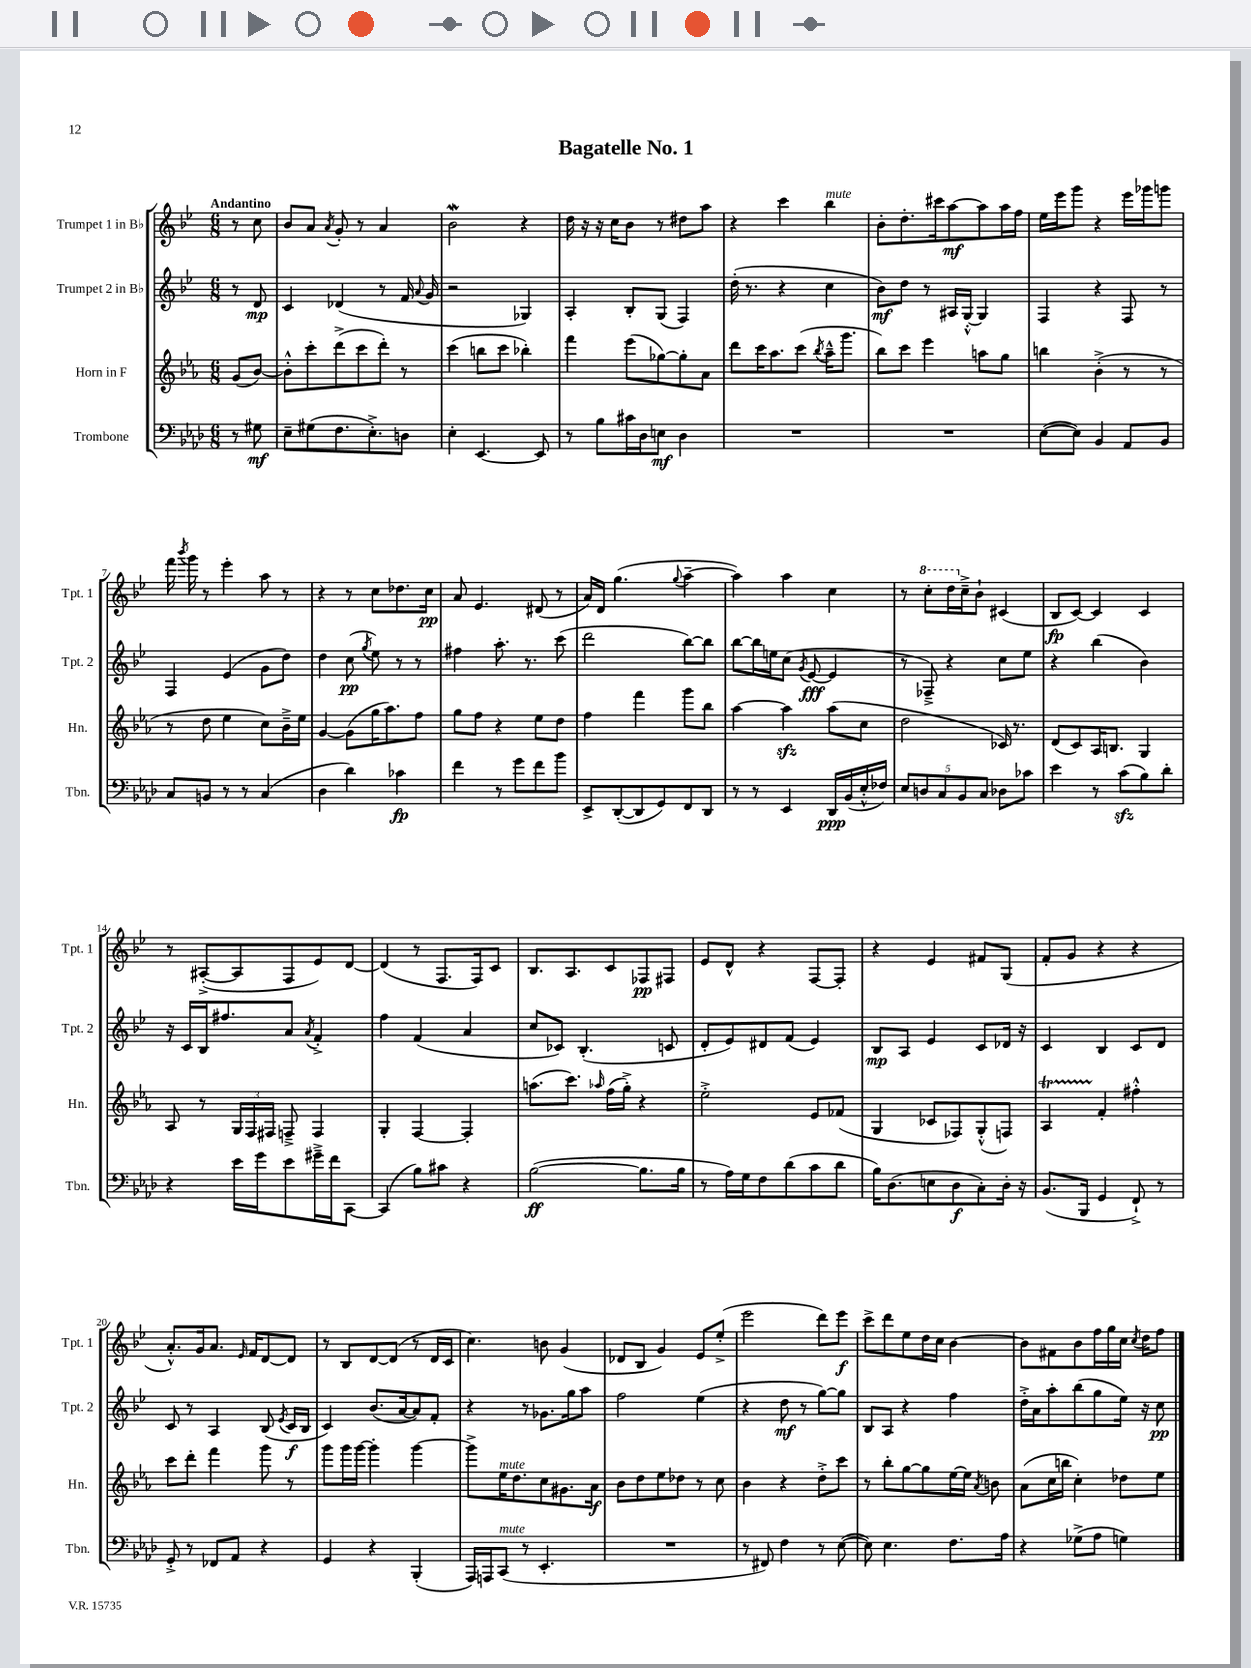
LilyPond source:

\header { title = "Bagatelle No. 1" }
<<
\new StaffGroup <<
\new Staff = "s0" \with { instrumentName = "Trumpet 1 in Bb" shortInstrumentName = "Tpt. 1" } {
    \clef treble \key bes \major \numericTimeSignature \time 6/8 \partial 4 \tempo "Andantino"
    \autoBeamOff r8 c''8 |
    bes'8[ a'8] \acciaccatura { a'8 } g'8-. r8 a'4 |
    bes'2\mordent r4 |
    d''16 r16 r16 c''16[ bes'8] r8 dis''8[ a''8] |
    r4 c'''4 bes''4^\markup { \italic "mute" } |
    bes'8[-. d''8.-. cis'''16 a''8~\mf a''8 a''16 f''16] |
    ees''16[ ees'''16 g'''8] r4 ees'''16[ ges'''16 g'''8] |
    f'''16 \acciaccatura { bes'''8 } g'''16 r8 ees'''4-. a''8 r8 |
    r4 r8 c''8[ des''8. c''16]\pp |
    a'8 ees'4. dis'8( r8 |
    a'16[) d'16] g''4.( \appoggiatura { g''8 } a''4~-- |
    a''4) a''4 c''4 |
    r8 \ottava #1 c'''8[-. d'''16 \ottava #0 c''16---> bes'8]-! cis'4( |
    bes8[\fp c'8]~) c'4 c'4 |
    r8 ais8[~-.->( ais8 f8 ees'8) d'8]~ |
    d'4( r8 f8.[ f16) c'8] |
    bes8.[ a8. c'8 fes8\pp fis8] |
    ees'8[ d'8]-^ r4 f8[~ f8]-. |
    r4 ees'4 fis'8[ g8]( |
    f'8[-. g'8] r4 r4 |
    a'8.[-.-^) g'16 a'8.] \grace { ees'16 } f'16[ d'8~ d'8] |
    r8 bes8[ d'8~ d'8]( r8 d'16[ c'16] |
    c''4.) b'8 g'4( |
    des'8[ bes8] g'4) ees'8[ ees''8]-.->( |
    ees'''2 d'''8[) ees'''8]\f |
    c'''8[-> d'''8 ees''8 d''16 c''16] bes'4~ |
    bes'8[ fis'8 bes'8 f''16 g''16 c''16] \acciaccatura { c''8 } d''16[ f''8] \bar "|." |
}
\new Staff = "s1" \with { instrumentName = "Trumpet 2 in Bb" shortInstrumentName = "Tpt. 2" } {
    \clef treble \key bes \major \numericTimeSignature \time 6/8 \partial 4
    \autoBeamOff r8 d'8\mp |
    c'4 des'4( r8 f'16 \appoggiatura { a'8 } g'16 |
    r2 ges4) |
    a4-. bes8[-. g8]( f4) |
    d''16-.( r8. r4 c''4 |
    bes'8[\mf) d''8] r8 ais16[ g16]~-.-^ g4 |
    f4 r4 f8 r8 |
    f4 ees'4( g'8[ d''8]) |
    d''4 c''8\pp( \acciaccatura { g''8 } ees''8) r8 r8 |
    fis''4 a''8.-. r8. c'''8( |
    d'''2 bes''8[~) bes''8] |
    bes''8[~ bes''16 e''16 c''8]( \acciaccatura { g'8 } ees'8~\fff ees'4 |
    r8 fes8--->) r4 c''8[ ees''8] |
    r4 bes''4( bes'4) |
    r16 c'16[ bes16 fis''8. a'8] \acciaccatura { a'8 } f'4-.-> |
    f''4 f'4( a'4 |
    c''8[ ces'8]) bes4.-.( c'8 |
    d'8[-. ees'8) dis'8 f'8]( ees'4) |
    bes8[\mp a8] ees'4 c'8[ des'16] r16 |
    c'4 bes4 c'8[ d'8] |
    c'8 r8 a4 bes8( \acciaccatura { ees'8 } c'16[\f bes16] |
    c'4) bes'8.[( a'16~ a'8) f'8]-. |
    r4 r8 ges'8.[ g''16 a''8] |
    f''2 ees''4( |
    r4 d''8\mf r8 g''8[~) g''8] |
    bes8[ a8] r4 f''4 |
    d''16[-.-> a'16 a''8-. bes''8( g''8 ees''16]) r16 c''8\pp \bar "|." |
}
\new Staff = "s2" \with { instrumentName = "Horn in F" shortInstrumentName = "Hn." } {
    \clef treble \key ees \major \numericTimeSignature \time 6/8 \partial 4
    \autoBeamOff g'8[( bes'8]~) |
    bes'8[-.-^ c'''8-. d'''8->( c'''8 d'''8]-.) r8 |
    c'''4( b''8[ c'''8] bes''4-.) |
    f'''4 ees'''8[( ges''8~) ges''8-. aes'8] |
    d'''8[ c'''16 aes''8. c'''8]( \acciaccatura { bes''8 } aes''16[---^ g'''8.] |
    bes''8[) c'''8] ees'''4 a''8[ g''8] |
    b''4 bes'4-.->( r8 r8 |
    r8 d''8 ees''4 c''8[) bes'16---> ees''16] |
    g'4~ g'8[( g''16 aes''8.) f''8] |
    g''8[ f''8] r4 ees''8[ d''8] |
    f''4 f'''4 g'''8[ bes''8] |
    aes''4~ aes''4\sfz aes''8[( c''8] |
    d''2 ces'16) r8. |
    d'8[( c'8) aes16 b8.] g4 |
    aes8 r8 \tuplet 3/2 { g16[ f16 fis16] } f8---> f4 |
    g4-. f4~ f4-. |
    a''8.[( c'''8.]) \grace { aes''16 } f''16[( g''16]-.->) r4 |
    ees''2-.-> ees'8[ fes'8]( |
    g4 ces'8[ fes8) g8-.-^( f8]) |
    aes4\startTrillSpan f'4-.\stopTrillSpan fis''4-.-^ |
    c'''8[ d'''8]-. f'''4 g'''8 r8 |
    g'''8[ g'''16 g'''16]~ g'''4-. g'''4~ |
    g'''8[-> ees''16^\markup { \italic "mute" } d''8. c''8 gis'8. aes'16]\f |
    bes'8[ d''8 ees''8 des''8] r8 c''8 |
    bes'4 r4 d''8[-.-> c'''8] |
    r8 bes''8[-. g''8~ g''8 ees''16~ ees''16] \acciaccatura { aes'8 } b'8 |
    aes'8[( c''16 b''16] c''4-.) des''8[ ees''8] \bar "|." |
}
\new Staff = "s3" \with { instrumentName = "Trombone" shortInstrumentName = "Tbn." } {
    \clef bass \key aes \major \numericTimeSignature \time 6/8 \partial 4
    \autoBeamOff r8 gis8\mf |
    ees8[-- gis8( f8. ees8.-.->) d8] |
    ees4-. ees,4.~ ees,8 |
    r8 bes8[ cis'16 des16 e8]\mf des4 |
    R2. |
    R2. |
    ees8[~( ees8]) bes,4 aes,8[ bes,8] |
    c8[ b,8] r8 r8 c4( |
    des4 des'4) ces'4\fp |
    f'4 r8 g'8[ f'8 bes'8] |
    ees,8[-> des,8~-.( des,8 g,8) f,8 des,8] |
    r8 r8 ees,4 des,16[\ppp bes,16( ees16-.-^ fes16]) |
    \tuplet 5/4 { ees8[ d8 c8 bes,8 c8] } des8[ ces'8] |
    ees'4 r8 c'8[\sfz( bes8) des'8]-. |
    r4 ees'16[ g'16 ees'8 gis'16---> f'16 c,8]~ |
    c,4( bes8[) cis'8] r4 |
    bes2~\ff( bes8.[ bes16] |
    r8 aes16[) g16 f8 des'8( c'8 des'8] |
    bes16[) des8.( e8 des8\f c8-.) des16]-. r16 |
    bes,8.[( bes,,16] g,4 f,8-!->) r8 |
    g,8-.-> r8 fes,8[ aes,8] r4 |
    g,4 r4 bes,,4-.( |
    aes,,16[) a,,16 c,8]^\markup { \italic "mute" }( r8 ees,4.-. |
    R2. |
    r8 fis,8) f4 r8 ees8~( |
    ees8) ees4. f8.[ aes16] |
    r4 ges8[->( aes8] g4) \bar "|." |
}
>>
>>
